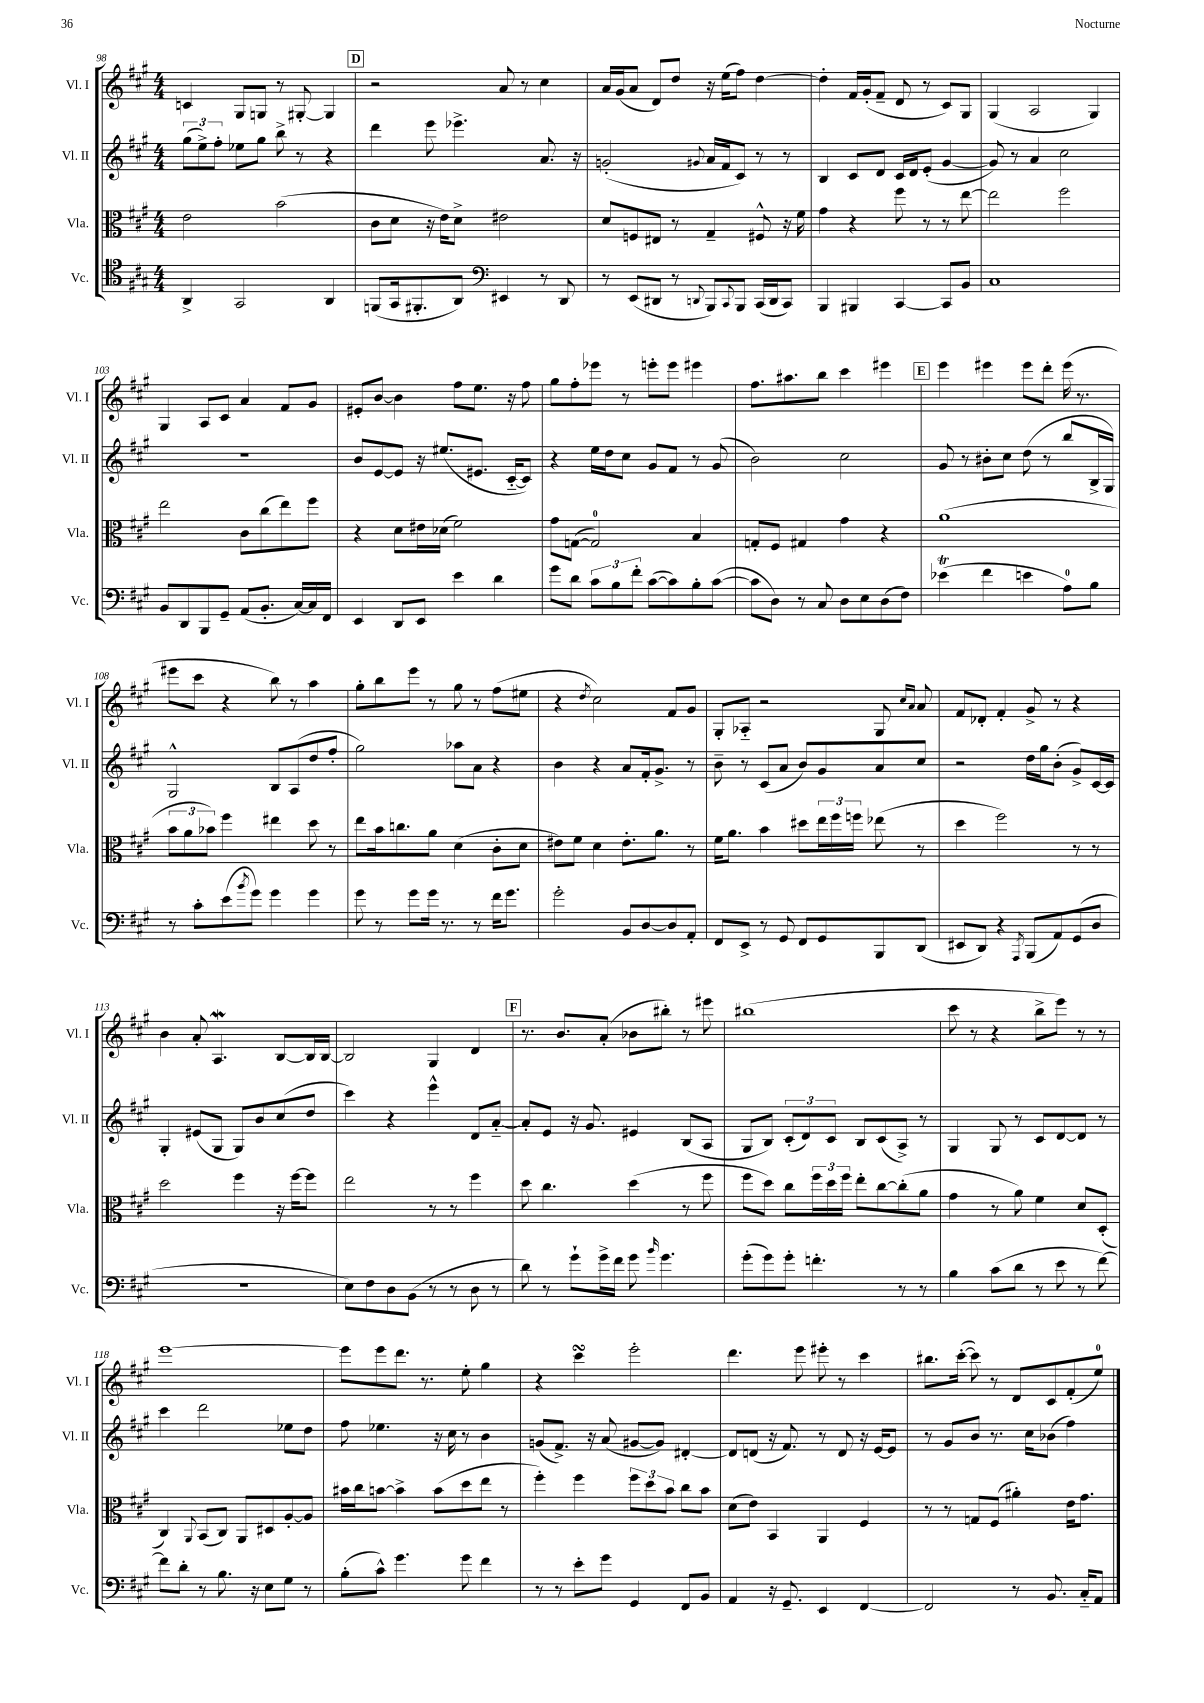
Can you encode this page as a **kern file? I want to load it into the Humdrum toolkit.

**kern	**kern	**kern	**kern
*staff4	*staff3	*staff2	*staff1
*clefC4	*clefC3	*clefG2	*clefG2
*k[f#c#g#]	*k[f#c#g#]	*k[f#c#g#]	*k[f#c#g#]
*M4/4	*M4/4	*M4/4	*M4/4
4AA^	2e	(12gg#	4c
.	.	12ee^)	.
.	.	12ff#'	.
2GG#	.	8ee-	8G#
.	.	8gg#	8G
.	(2b	8bb^	8r
.	.	8r	[8G#'
4AA	.	4r	4G#]
=	=	=	=
(8FF	8c#	4ddd	2r
16GG#	8d	.	.
8.FF#'	.	.	.
.	16r	8eee	.
.	16e)	.	.
8AA)	8d^	4.eee-^	.
*clefF4	*	*	*
4EE#	2e#	.	8a
.	.	.	8r
8r	.	8.a	4cc#
8DD	.	.	.
.	.	16r	.
=	=	=	=
8r	8d	(2g'	16a
.	.	.	(16g#
(8EE	8F	.	8a
8DD#	8E#	.	8d)
8r	8r	.	8dd
8qqDD	.	8qqg#	.
8BBB)	4G#~	16a	16r
.	.	16f#	(16ee
8qqCC#	.	.	.
8BBB	.	8c#)	8ff#)
(16CC#	8F#^^	8r	[4dd
16DD	.	.	.
8CC#)	16r	8r	.
.	16f#	.	.
=	=	=	=
4BBB	4g#	4B	4dd']
4BBB#	4r	8c#	16f#
.	.	.	(16g#'
.	.	8d	8f#~
[4CC#	8ff#	16c#	8d
.	.	16d	.
.	8r	(8e'	8r
8CC#]	8r	[4g#	8c#)
8BB	[8ee	.	8G#
=	=	=	=
1C#	2ee]	8g#])	(4G#
.	.	8r	.
.	.	4a	2A
.	2ff#	2cc#	.
.	.	.	4G#)
=	=	=	=
8BB	2ee	1r	4G#
8DD	.	.	.
8BBB	.	.	8A
8GG#~	.	.	8c#
(8AA	8c#	.	4a
8.BB'	(8cc#	.	.
.	8ee)	.	8f#
[16C#)	.	.	.
16C#]	8ff#	.	8g#
16FF#	.	.	.
=	=	=	=
4EE	4r	8b	8e#'
.	.	[8e	[8b
8DD	8d	8e]	4b]
8EE	16e#	16r	.
.	(16d-	(8.ee#	.
4e	2f#)	.	8ff#
.	.	8.e#	8.ee
4d	.	.	.
.	.	[16c#'~	16r
.	.	8c#])	8ff#
=	=	=	=
8g#	8g#	4r	8gg#
8d	([8G	.	8ff#'
12c#	2G])	16ee	8eee-
.	.	16dd	.
12B	.	.	.
.	.	8cc#	8r
12f#'	.	.	.
([8c#	.	8g#	8eee'
8c#])	.	8f#	8eee
8B'	4B	8r	4eee#
([8c#	.	(8g#	.
=	=	=	=
8c#]	8G'	2b)	8.ff#
8D)	8F#	.	.
.	.	.	8.aa#
8r	4G#	.	.
8C#	.	.	8bb
8D	4g#	2cc#	4ccc#
8E	.	.	.
(8D	4r	.	4eee#
8F#)	.	.	.
=	=	=	=
(4e-	(1a	8g#	4eee
.	.	8r	.
4f#	.	8b#'	4eee#
.	.	8cc#	.
4e	.	(8dd	8eee#
.	.	8r	8ddd'
8A)	.	8bb	(16eee#
.	.	.	8.r
8B	.	16B^	.
.	.	16G#)	.
=	=	=	=
8r	12b	2G#^^	8eee#
.	12a	.	.
8c#'	.	.	8ccc#
.	12b-)	.	.
(8e	4ff#	.	4r
8qb	.	.	.
8g#)	.	.	.
4g#	4ee#	8B	8bb)
.	.	(8A	8r
4g#	8dd	8dd	4aa
.	8r	8ff#'	.
=	=	=	=
8g#	8ee	2gg#)	8gg#'
8r	16b	.	8bb
.	8.cc	.	.
8g#	.	.	8eee
16g#	8a	.	8r
8.r	.	.	.
.	(4d	8aa-	8gg#
8r	.	8a	8r
16f#	8c#'	4r	(8ff#
8.g#	.	.	.
.	8d	.	8ee#
=	=	=	=
2g#'	8e#)	4b	4r
.	8f#	.	.
.	.	.	8qdd
.	4d	4r	2cc#)
8BB	8.e#'	8a	.
[8D	.	16f#'	.
.	8.a	8.g#^	.
8D]	.	.	8f#
8AA'	8r	8r	8g#
=	=	=	=
8FF#	16f#	8b~	8G#'
.	8.a	.	.
8EE^	.	8r	8A-'~
8r	4b	(8c#	2r
8GG#	.	8a	.
8FF#	8dd#	8b)	.
8GG#	24ee	8g#	.
.	24ff#	.	.
.	24ff	.	.
8BBB	(8ee-	8a	8G#
.	.	.	16qqcc#
.	.	.	16qqa
(8DD	8r	8cc#	8a
=	=	=	=
8EE#	4dd	2r	8f#
8DD)	.	.	8d-'
4r	2ff#)	.	4f#'
8qAAA	.	.	.
(8BBB	.	16dd	8g#^
.	.	16gg#	.
8AA)	.	(8b'	8r
(8GG#	8r	8g#^)	4r
8D	8r	[16c#	.
.	.	16c#]	.
=	=	=	=
1r	2dd	4G#'	4b
.	.	(8e#	8a'
.	.	8G#	4.A
.	4ff#	8G#)	.
.	.	8b	.
.	16r	(8cc#	[8B
.	[16ff#	.	.
.	8ff#]	8dd	16B]
.	.	.	[16B
=	=	=	=
8E)	2ee	4ccc#)	2B]
8F#	.	.	.
8D	.	4r	.
(8BB	.	.	.
8r	8r	4eee^^	4G#
8r	8r	.	.
8D	4ff#	8d	4d
8r	.	[8a'~	.
=	=	=	=
8d)	8dd	8a']	8.r
8r	4.cc#	8e	.
.	.	.	8.b
8g#`	.	16r	.
.	.	8.g#	.
16g#^	.	.	(8a'
16f#	.	.	.
8g#	(4dd	4e#	8b-
16qqb	.	.	.
4.g#	.	.	8bb#')
.	8r	(8B	8r
.	8ff#	8A	8eee#
=	=	=	=
(8g#'	8ff#	8G#	(1bb#
8g#)	8dd)	8B)	.
8g#'	8cc#	(12c#'	.
.	.	12d)	.
4.f'	24ff#	.	.
.	24dd	12c#	.
.	24ff#	.	.
.	8ee'	8B	.
.	[8cc#	(8c#	.
8r	(8cc#']	8A^)	.
8r	8a	8r	.
=	=	=	=
4B	4g#	4G#	8ccc#
.	.	.	8r
(8c#	8r	8G#	4r
8d	8a)	8r	.
8r	4f#	8c#	8bb^
8e	.	[8d	8eee)
8r	8d	8d]	8r
[8f#)	(8D'	8r	8r
=	=	=	=
8f#]	4C#)	4ccc#	[1eee
8d'	.	.	.
.	8qqAA	.	.
8r	(8BB	2ddd	.
8.B	8C#)	.	.
.	8AA	.	.
16r	.	.	.
8E	8D#	.	.
8G#	[8A'	8ee-	.
8r	8A]	8dd	.
=	=	=	=
(8B'	16b#	8ff#	8eee]
.	16cc#	.	.
8c#^^)	[8b	4.ee-	8eee
4.g#	4b^]	.	8.ddd
.	.	.	8.r
.	(8b	16r	.
.	.	16cc#	.
8g#	8dd	8r	8ee'
4f#	8ee	4b	4gg#
.	8r	.	.
=	=	=	=
8r	4ff#')	(8g	4r
8r	.	8.f#^)	.
8e'	4ff#	.	4ccc#
.	.	16r	.
8g#	.	(8a	.
4GG#	12ff#	[8g#	2eee'
.	12dd	.	.
.	.	8g#])	.
.	12b	.	.
8FF#	8cc#	[4d#'	.
8BB	8b	.	.
=	=	=	=
4AA	(8d	8d#]	4.ddd
.	8e)	(8d	.
16r	4BB	16r	.
8.GG#~	.	8.f#)	.
.	.	.	8eee
4EE	4AA	8r	8eee#'
.	.	8d	8r
[4FF#	4F#	16r	4ccc#
.	.	[16e	.
.	.	8e]	.
=	=	=	=
2FF#]	8r	8r	8.bb#
.	8r	8g#	.
.	.	.	([16ccc#'
.	8G	8b	8ccc#])
.	(8F#	8.r	8r
8r	4a#')	.	8d
.	.	16cc#	.
8.BB	.	(8b-	8c#
.	16e	4ff#)	(8f#'
16C#'~	8.g#	.	.
8AA	.	.	8ee)
==	==	==	==
*-	*-	*-	*-
